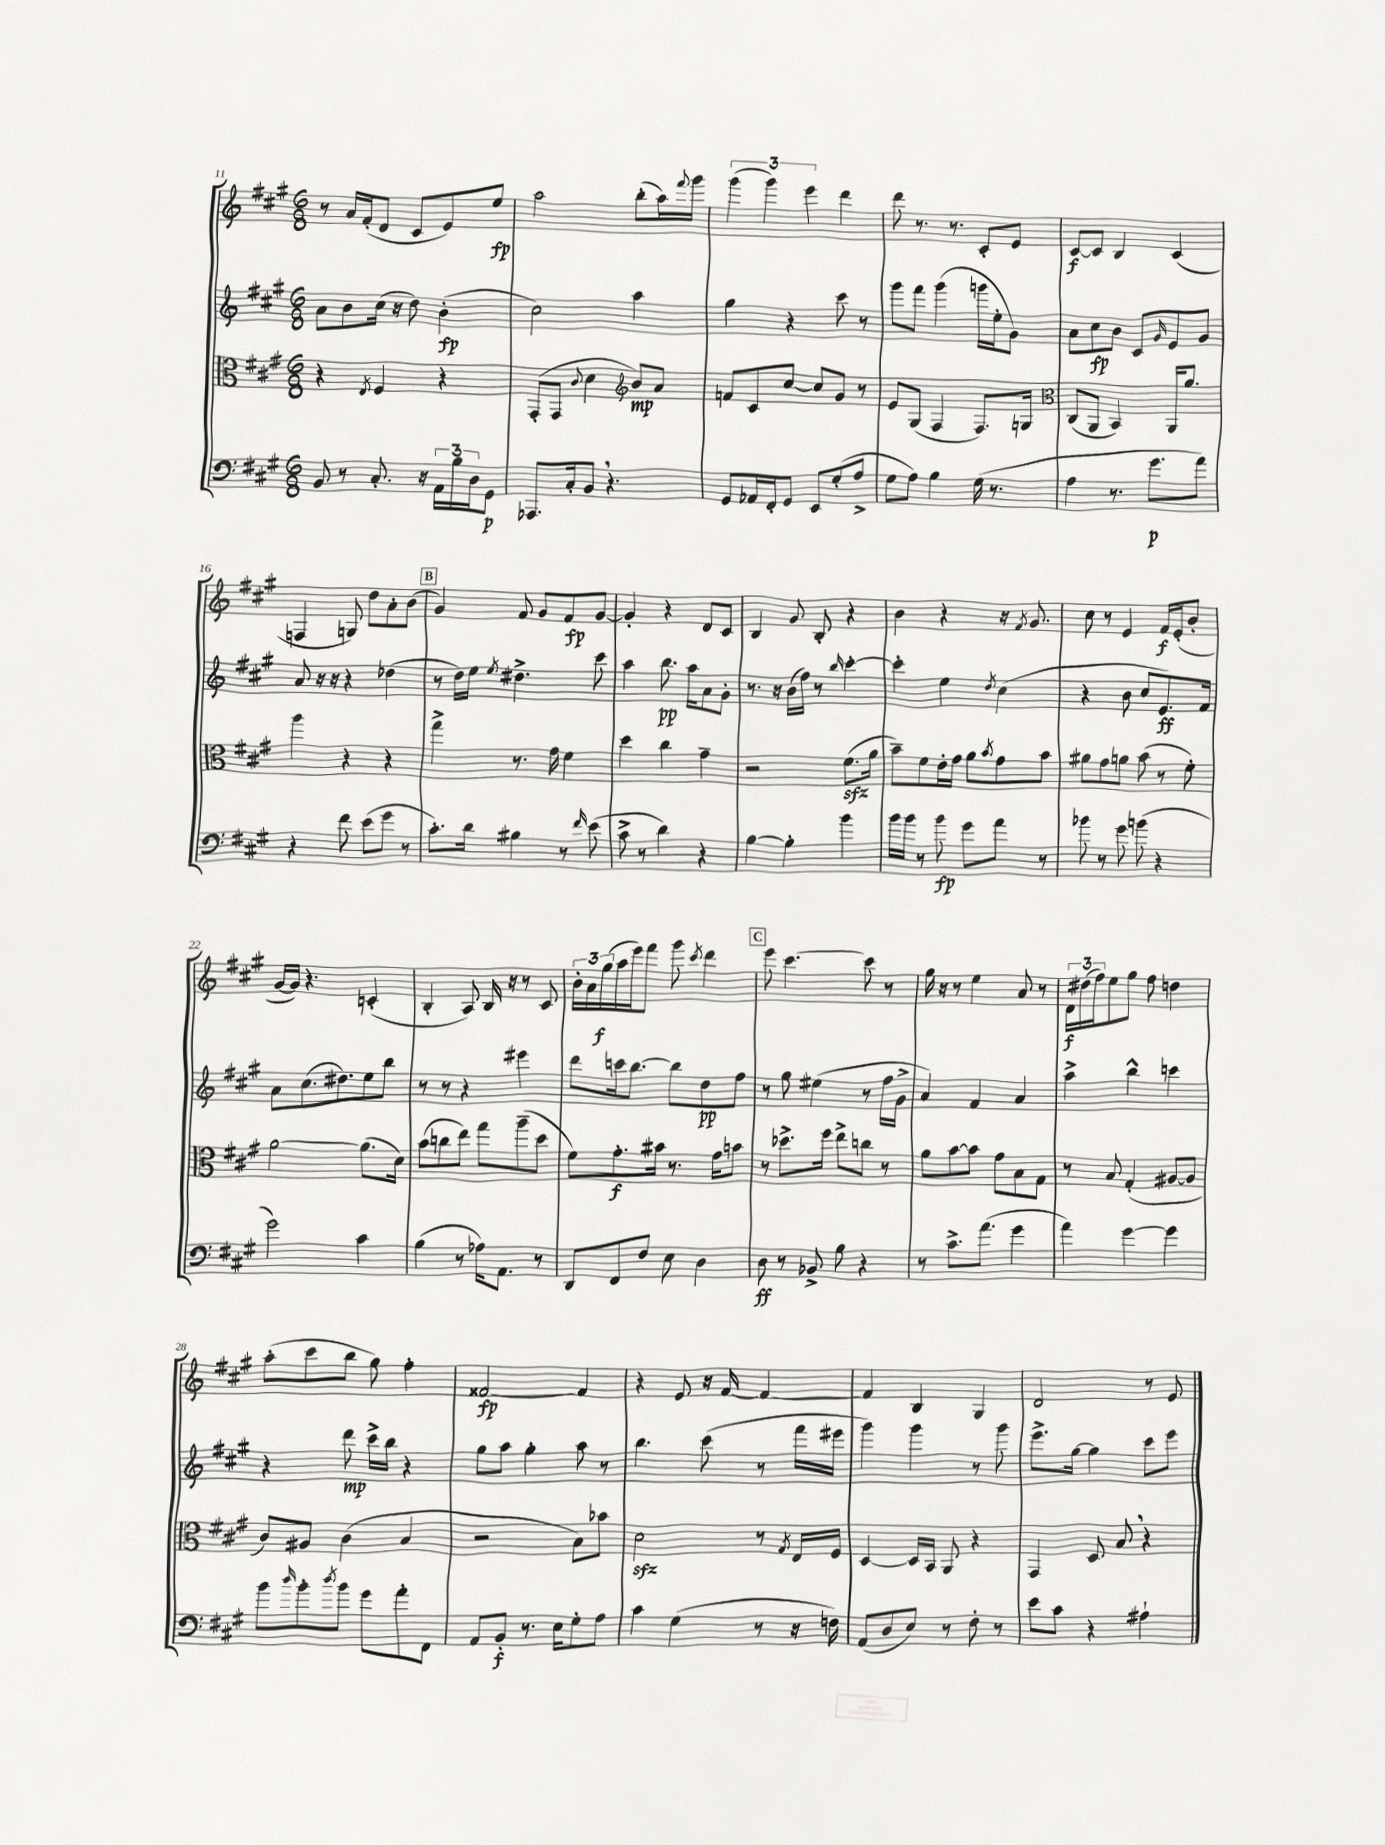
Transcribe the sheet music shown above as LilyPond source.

<<
\new StaffGroup <<
\new Staff = "s0" {
    \clef treble \key a \major \numericTimeSignature \time 6/8
    r8 a'16 fis'16-.( d'8 cis'8 e'8) e''8\fp |
    a''2 b''8-.( a''16) \appoggiatura { fis'''8 } gis'''16 |
    \tuplet 3/2 { gis'''4( gis'''4) e'''4 } d'''4 |
    d'''8 r8. r8. cis'8-. e'8 |
    cis'8~\f cis'8 b4 cis'4( |
    f4 g8) d''8 a'8-. b'8( |
    \mark \markup { \box "B" } gis'4) fis'8 gis'8 fis'8\fp gis'8~ |
    gis'4-. r4 d'8 cis'8 |
    b4 gis'8 b8-. r4 |
    b'4 r4 r16 \acciaccatura { fis'8 } gis'8. |
    cis''8 r8 e'4 fis'16\f e'16-.( b'8-. |
    gis'16~ gis'16) r4. c'4-.( |
    b4-. a8) b16 r16 r8 cis'8 |
    \tuplet 3/2 { b'16-. a'16 gis''16\f( } a''16 e'''16) fis'''8 gis'''8 \acciaccatura { cis'''8 } d'''4 |
    \mark \markup { \box "C" } e'''8 cis'''4.~ cis'''8 r8 |
    gis''16 r16 r8 e''4 a'8 r8 |
    \tuplet 3/2 { d'16\f dis''16( fis''16) } e''8 gis''8 fis''8 d''4 |
    a''8-.( cis'''8 b''8 gis''8) fis''4-. |
    fisis'2~\fp fisis'4 |
    r4 e'8 r16 fis'16~ fis'4~ |
    fis'4 b4 gis4 |
    d'2 r8 e'8 \bar "|." |
}
\new Staff = "s1" {
    \clef treble \key a \major \numericTimeSignature \time 6/8
    a'8 b'8 cis''16( r16 d''8) b'4-.\fp( |
    cis''2) a''4 |
    gis''4 r4 cis'''8 r8 |
    gis'''8 fis'''8 gis'''4( g'''16 e''16-. gis'8) |
    a'8 cis''8\fp b'8 cis'8 \grace { gis'16 } e'8 gis'8 |
    a'8 r16 r16 r4 des''4( |
    \mark \markup { \box "B" } r8 d''16) e''16 \acciaccatura { e''8 } dis''4.-> cis'''8 |
    a''4 b''8.\pp a''16 a'8 gis'8-. |
    r8. r16 b'16( fis''16) r8 \grace { b''16 } cis'''4~-. |
    cis'''4-. e''4 \acciaccatura { d''8 } cis''4( |
    r4 b'8 cis''8 e'8.\ff) fis'16 |
    a'8 cis''8.( dis''8.) e''8 b''8 |
    r8 r8 r4 eis'''4 |
    d'''8 c'''16 b''8.~ b''8 d''8\pp fis''8 |
    \mark \markup { \box "C" } r8 gis''8 eis''4( r8 fis''16 gis'16-> |
    a'4) fis'4 a'4 |
    a''4-> b''4-^ c'''4 |
    r4 d'''8\mp cis'''16-> b''16 r4 |
    gis''8 a''8 gis''4-. a''8 r8 |
    b''4. cis'''8( r8 fis'''16 eis'''16 |
    gis'''4) gis'''4 r8 gis'''8 |
    e'''8.-> gis''16~ gis''4 cis'''8 e'''8 \bar "|." |
}
\new Staff = "s2" {
    \clef alto \key a \major \numericTimeSignature \time 6/8
    r4 \acciaccatura { e8 } fis4 r4 |
    gis,8-.( gis,8 \appoggiatura { cis'8 } d'4 \clef treble b'8\mp) a'8 |
    f'8 cis'8 cis''8~ cis''8 gis'8 r8 |
    e'8 gis8( fis4 fis8.) g16 |
    \clef alto cis8( a,8 b,4) a,16 a'8. |
    a''4 r4 r4 |
    \mark \markup { \box "B" } gis''4-> r8. gis'16 fis'4 |
    d''4 cis''4 gis'4-- |
    r2 fis'8.\sfz( a'16 |
    b'8--) fis'8 e'16-. gis'16 a'8 \acciaccatura { b'8 } gis'8 b'8 |
    ais'8 gis'8 a'8 b'8( r8 fis'8-.) |
    a'2~ a'8.( d'16) |
    b'8( c''8 e''8) gis''8 a''8--( d''8 |
    fis'8) gis'8.-.\f bis'16 r8. gis'16 b'8 |
    \mark \markup { \box "C" } r8 des''8.-> fis''16 e''8-> c''8 r8 |
    a'8 b'8~ b'8 gis'8 b8 gis8 |
    r8 b8 gis4-.( ais8~ ais8 |
    cis'8) ais8 cis'4( b4 |
    r2 b8) bes'8 |
    d'2\sfz r8 \acciaccatura { gis8 } e16 fis16 |
    d4~ d16 b,16 a,8 r4 |
    gis,4 d8 b8 \breathe r4 \bar "|." |
}
\new Staff = "s3" {
    \clef bass \key a \major \numericTimeSignature \time 6/8
    b,8 r8 cis8.-. r16 \tuplet 3/2 { a,16 b16 d16 } gis,8\p |
    aes,,8. cis16-. b,8 \breathe r4. |
    gis,8 aes,16 fis,16-. gis,8 e,8 gis8-.( a8-> |
    gis8 a8) b4 gis16( r8. |
    a4 r8. gis'8.\p a'8) |
    r4 fis'8 e'8( gis'8 r8 |
    \mark \markup { \box "B" } cis'8.-.) d'16 bis4 r8 \grace { fis'16 } e'8( |
    cis'8-> r8 d'4) r4 |
    b4~ b4-. b'4 |
    b'16 b'16 r8 b'8\fp gis'8 a'8 r8 |
    bes'8 r8 gis'8 b'8( r4 |
    gis'2) cis'4 |
    b4( r8 aes16) a,8. r8 |
    d,8 fis,8 fis8 e8 d4 |
    \mark \markup { \box "C" } d8\ff r8 bes,8-> b8 r4 |
    r8 cis'8.-> a'8.( gis'4 |
    a'4) gis'4~ gis'4 |
    b'8 \grace { d''16 } b'8-. \acciaccatura { d''8 } b'8 gis'8 a'8-. fis,8 |
    a,8 b,8-.\f r8. e16 gis8-. a8 |
    cis'4 gis4( r8 r16 f16) |
    a,8( d8 e8) r8 fis8-. r8 |
    e'8 cis'8 r4 ais4-! \bar "|." |
}
>>
>>
\layout { \context { \Score currentBarNumber = #11 } }
